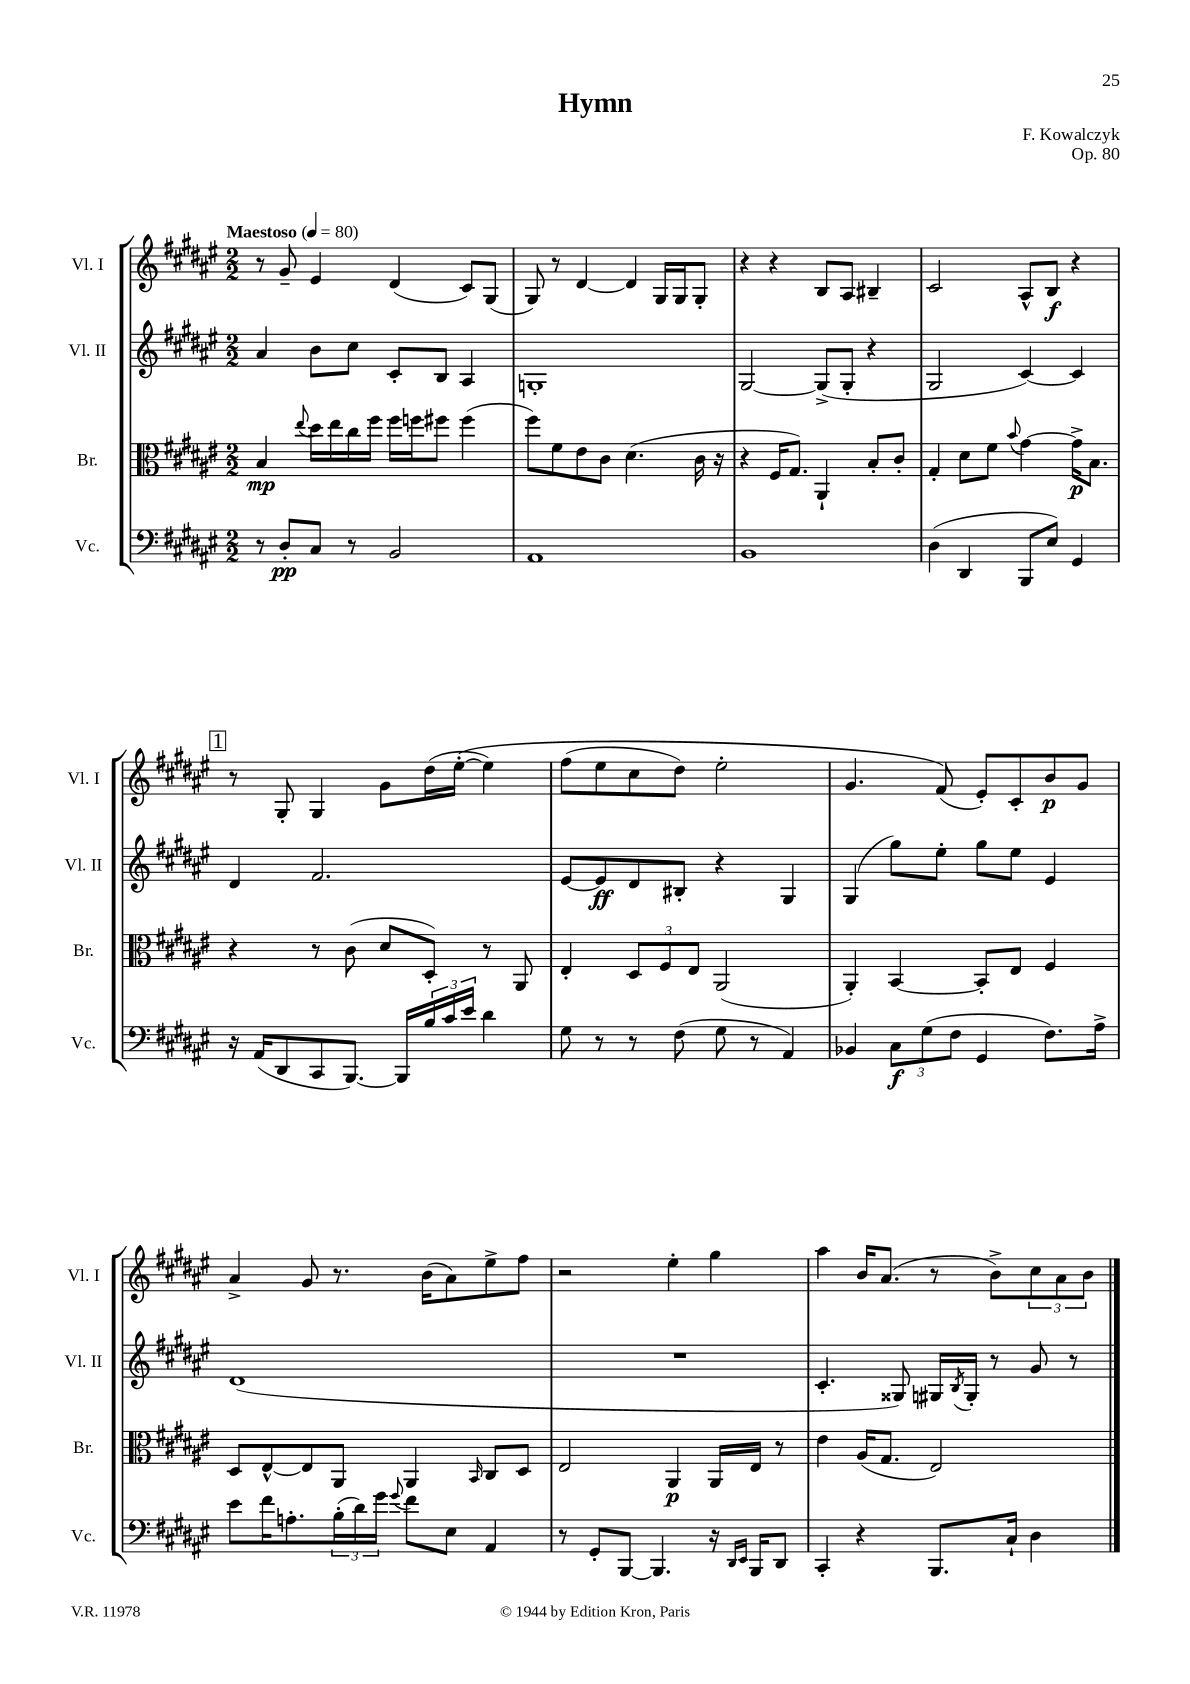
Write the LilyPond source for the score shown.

\header { title = "Hymn" composer = "F. Kowalczyk" opus = "Op. 80" }
<<
\new StaffGroup <<
\new Staff = "s0" \with { instrumentName = "Vl. I" shortInstrumentName = "Vl. I" } {
    \clef treble \key fis \major \numericTimeSignature \time 2/2 \tempo "Maestoso" 4 = 80
    r8 gis'8-- eis'4 dis'4( cis'8) gis8( |
    gis8) r8 dis'4~ dis'4 gis16 gis16 gis8-. |
    r4 r4 b8 ais8 bis4-- |
    cis'2 ais8-^ b8\f r4 |
    \mark \markup { \box "1" } r8 gis8-. gis4 gis'8 dis''16( eis''16~-.\( eis''4) |
    fis''8( eis''8 cis''8 dis''8) eis''2-. |
    gis'4. fis'8(\) eis'8-.) cis'8-. b'8\p gis'8 |
    ais'4-> gis'8 r8. b'16( ais'8) eis''8-> fis''8 |
    r2 eis''4-. gis''4 |
    ais''4 b'16 ais'8.( r8 b'8->) \tuplet 3/2 { cis''8 ais'8 b'8 } \bar "|." |
}
\new Staff = "s1" \with { instrumentName = "Vl. II" shortInstrumentName = "Vl. II" } {
    \clef treble \key fis \major \numericTimeSignature \time 2/2
    ais'4 b'8 cis''8 cis'8-. b8 ais4 |
    g1-. |
    gis2~ gis8->( gis8-. r4 |
    gis2 cis'4~) cis'4 |
    \mark \markup { \box "1" } dis'4 fis'2. |
    eis'8~ eis'8\ff dis'8 bis8-. r4 gis4 |
    gis4( gis''8) eis''8-. gis''8 eis''8 eis'4 |
    dis'1( |
    R1 |
    cis'4.-. gisis8) gis16 \acciaccatura { b8 } gis16-. r8 gis'8 r8 \bar "|." |
}
\new Staff = "s2" \with { instrumentName = "Br." shortInstrumentName = "Br." } {
    \clef alto \key fis \major \numericTimeSignature \time 2/2
    b4\mp \appoggiatura { eis''8 } dis''16 eis''16 cis''16 fis''16 fis''16 f''16 fis''8 fis''4( |
    fis''8) fis'8 eis'8 cis'8 dis'4.( cis'16 r16 |
    r4 fis16 gis8.) ais,4-! b8-. cis'8-. |
    gis4-. dis'8 fis'8 \appoggiatura { b'8 } gis'4~ gis'16->\p b8. |
    \mark \markup { \box "1" } r4 r8 cis'8( dis'8 dis8-.) r8 ais,8 |
    eis4-. \tuplet 3/2 { dis8 fis8 eis8 } ais,2( |
    ais,4-.) b,4~ b,8-. eis8 fis4 |
    dis8 eis8~-^ eis8 ais,8 ais,4 \grace { b,16 } cis8 dis8 |
    eis2 ais,4\p ais,16 eis16 r8 |
    eis'4 ais16( gis8. eis2) \bar "|." |
}
\new Staff = "s3" \with { instrumentName = "Vc." shortInstrumentName = "Vc." } {
    \clef bass \key fis \major \numericTimeSignature \time 2/2
    r8 dis8-.\pp cis8 r8 b,2 |
    ais,1 |
    b,1 |
    dis4( dis,4 b,,8 eis8) gis,4 |
    \mark \markup { \box "1" } r16 ais,16( dis,8 cis,8 b,,8.~) b,,16 \tuplet 3/2 { b16 cis'16 eis'16 } dis'4 |
    gis8 r8 r8 fis8( gis8 r8 ais,4) |
    bes,4 \tuplet 3/2 { cis8\f gis8( fis8 } gis,4 fis8.) ais16-> |
    eis'8 fis'16 a8.-. \tuplet 3/2 { b16-.( dis'16) gis'16 } \appoggiatura { gis'8 } fis'8 eis8 ais,4 |
    r8 gis,8-. b,,8~ b,,4. r16 \grace { dis,16 eis,16 } b,,16 dis,8 |
    cis,4-. r4 b,,8. cis16-! dis4 \bar "|." |
}
>>
>>
\layout { \context { \Score \remove "Bar_number_engraver" } }
